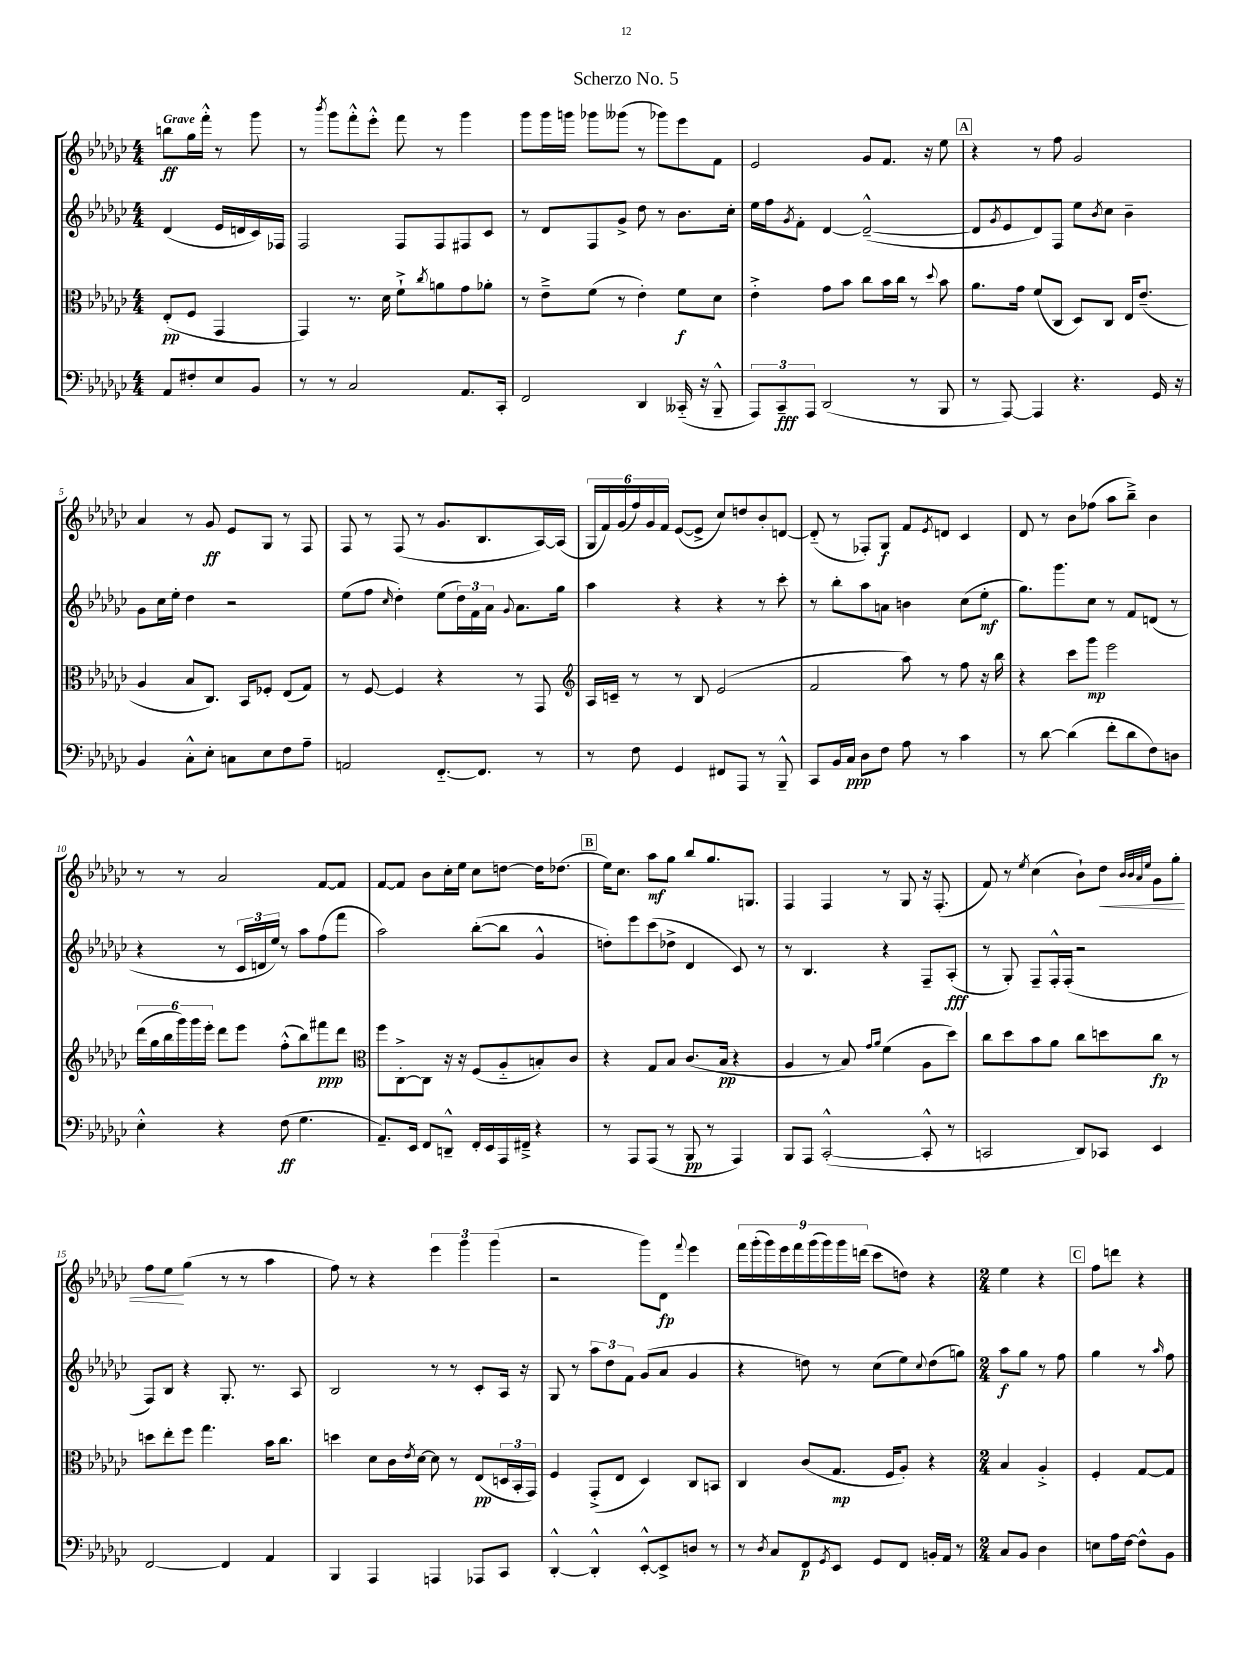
\header { title = "Scherzo No. 5" }
<<
\new StaffGroup <<
\new Staff = "s0" {
    \clef treble \key ges \major \numericTimeSignature \time 4/4 \partial 2 \tempo "Grave"
    b''8\ff ges''16 f'''16-.-^ r8 ges'''8 |
    r8 \acciaccatura { bes'''8 } ges'''8 f'''8-.-^ ees'''8-.-^ f'''8 r8 ges'''4 |
    ges'''8 ges'''16 g'''16 ges'''8 geses'''8( r8 ges'''8) ees'''8 f'8 |
    ees'2 ges'8 f'8. r16 ees''8 |
    \mark \markup { \box "A" } r4 r8 f''8 ges'2 |
    aes'4 r8 ges'8\ff ees'8 ges8 r8 f8 |
    f8 r8 f8( r8 ges'8. bes8. aes16~) aes16( |
    \tuplet 6/4 { ges16 f'16) ges'16( f''16) ges'16 f'16 } ees'8~( ees'8-> ces''8) d''8 bes'8-. d'8~ |
    d'8-_( r8 fes8-.) ges8\f f'8 \acciaccatura { ees'8 } d'8 ces'4 |
    des'8 r8 bes'8 fes''8( aes''8 bes''8--->) bes'4 |
    r8 r8 aes'2 f'8~ f'8 |
    f'8~ f'8 bes'8 ces''16-. ees''16 ces''8 d''8~ d''16 des''8.( |
    \mark \markup { \box "B" } ees''16) ces''8. aes''8\mf ges''8 bes''8 ges''8. g8. |
    f4 f4 r8 ges8 r16 f8.-.( |
    f'8) r8 \acciaccatura { ees''8 } ces''4( bes'8-!) des''8\< \grace { bes'32 bes'32 aes'32 ees''32 } ges'8 ges''8-. |
    f''8 ees''8\! ges''4( r8 r8 aes''4 |
    f''8) r8 r4 \tuplet 3/2 { ees'''4 ges'''4 ges'''4( } |
    r2 ges'''8) des'8\fp \appoggiatura { f'''8 } ees'''4 |
    \tuplet 9/8 { f'''16 ges'''16-.( ges'''16) ees'''16 f'''16 ges'''16( ges'''16) ges'''16 d'''16( } ces'''8 d''8) r4 |
    \numericTimeSignature \time 2/4 ees''4 r4 |
    \mark \markup { \box "C" } f''8 d'''8 r4 \bar "|." |
}
\new Staff = "s1" {
    \clef treble \key ges \major \numericTimeSignature \time 4/4 \partial 2
    des'4( ees'16 d'16 ces'16) fes16 |
    f2 f8 f8 fis8 ces'8 |
    r8 des'8 f8 ges'8-> des''8 r8 bes'8. ces''16-. |
    ees''16 f''16 \acciaccatura { ges'8 } f'8-. des'4~ des'2~---^( |
    \mark \markup { \box "A" } des'8 \acciaccatura { ges'8 } ees'8 des'8) f8 ees''8 \acciaccatura { bes'8 } ces''8 bes'4-- |
    ges'8 ces''16 ees''16-. des''4 r2 |
    ees''8( f''8 \grace { ces''16 } des''4-.) ees''8( \tuplet 3/2 { des''16) f'16 aes'16 } \appoggiatura { ges'8 } aes'8. ges''16 |
    aes''4 r4 r4 r8 ces'''8-. |
    r8 bes''8-. aes''8 a'8 b'4 ces''8( ees''8-.\mf |
    ges''8.) ges'''8. ces''8 r8 f'8 d'8( r8 |
    r4 r8 \tuplet 3/2 { ces'16 d'16 ees''16) } r8 aes''8 f''8( f'''8 |
    aes''2) bes''8~-.( bes''8 ges'4-^ |
    \mark \markup { \box "B" } d''8-.) ees'''8 ces'''8( des''8-> des'4 ces'8) r8 |
    r8 bes4. r4 f8-- aes8-.\fff( |
    r8 ges8-.) f8-- f16-.-^ f16-.( r2 |
    f8) bes8 r4 ges8.-. r8. aes8 |
    bes2 r8 r8 ces'8-. aes16 r16 |
    ges8 r8 \tuplet 3/2 { aes''8 des''8 f'8 } ges'8( aes'8 ges'4 |
    r4 d''8) r8 ces''8( ees''8) \appoggiatura { ces''8 } d''8( g''8) |
    \numericTimeSignature \time 2/4 aes''8\f ges''8 r8 f''8 |
    \mark \markup { \box "C" } ges''4 r8 \grace { aes''16 } f''8 \bar "|." |
}
\new Staff = "s2" {
    \clef alto \key ges \major \numericTimeSignature \time 4/4 \partial 2
    ees8-.\pp( f8 ges,4 |
    ges,4) r8. des'16 f'8-!-> \acciaccatura { ces''8 } a'8 ges'8 aes'8-. |
    r8 ees'8---> f'8( r8 ees'4-.) f'8\f des'8 |
    ees'4-.-> ges'8 bes'8 ces''8 bes'16 ces''16 r8 \appoggiatura { des''8 } bes'8 |
    \mark \markup { \box "A" } aes'8. ges'16 f'8( ces8 des8) ces8 ees16 ees'8.--( |
    aes4 bes8 ces8.) bes,16 fes8-. ees8( ges8) |
    r8 f8~ f4 r4 r8 ges,8 |
    \clef treble aes16 c'16-- r8 r8 bes8 ees'2( |
    f'2 aes''8) r8 f''8 r16 bes''16 |
    r4 ces'''8 ges'''8\mp ees'''2 |
    \tuplet 6/4 { des'''16( ges''16 bes''16 ges'''16) ges'''16 ees'''16-. } des'''8 ees'''8 f''8-.-^( bes''8) fis'''8\ppp des'''8 |
    \clef alto f''8 ces8~-.-> ces8 r16 r16 f8( aes8-_ b8-.) ces'8 |
    \mark \markup { \box "B" } r4 ges8 bes8 ces'8.( bes16\pp r4 |
    aes4 r8 bes8) \grace { ges'16 aes'16 } f'4( aes8 des''8) |
    ces''8 des''8 bes'8 aes'8 ces''8 d''8 ces''8\fp r8 |
    d''8 ees''8-. f''8 ges''4. bes'16 ces''8. |
    d''4 des'8 ces'16 \acciaccatura { ees'8 } des'16~ des'8 r8 ees8\pp( \tuplet 3/2 { d16 bes,16-. ges,16) } |
    f4 ges,8-.->( ees8 des4) ces8 b,8 |
    ces4 ces'8( ges8.\mp f16 aes8-.) r4 |
    \numericTimeSignature \time 2/4 bes4 aes4-.-> |
    \mark \markup { \box "C" } f4-. ges8~ ges8 \bar "|." |
}
\new Staff = "s3" {
    \clef bass \key ges \major \numericTimeSignature \time 4/4 \partial 2
    aes,8 fis8-. ees8 bes,8 |
    r8 r8 ces2 aes,8. ces,16-. |
    f,2 des,4 ceses,16-_( r16 bes,,8---^ |
    \tuplet 3/2 { aes,,8) ces,8--\fff aes,,8 } des,2( r8 bes,,8 |
    \mark \markup { \box "A" } r8 aes,,8~) aes,,4 r4. ges,16 r16 |
    bes,4 ces8-.-^ ees8-. c8 ees8 f8 aes8-- |
    a,2 f,8.~-_ f,8. r8 |
    r8 f8 ges,4 fis,8 aes,,8 r8 bes,,8---^ |
    ces,8 bes,16 ces16\ppp des8 f8 aes8 r8 ces'4 |
    r8 des'8~ des'4( f'8-. des'8 f8) d8 |
    ees4-.-^ r4 f8\ff( ges4. |
    aes,8.--) ees,16 f,8 d,8---^ f,16-. ees,16 aes,,16 fis,16---> r4 |
    \mark \markup { \box "B" } r8 aes,,8 aes,,8( r8 bes,,8\pp r8 aes,,4) |
    bes,,8 aes,,8 ces,2~-.-^( ces,8-.-^ r8 |
    c,2 des,8) ces,8 ees,4 |
    f,2~ f,4 aes,4 |
    bes,,4 aes,,4 a,,4 aes,,8 ces,8 |
    des,4~-.-^ des,4-.-^ ees,8~-.-^ ees,8-> d8 r8 |
    r8 \acciaccatura { des8 } ces8 f,8\p \acciaccatura { ges,8 } ees,8 ges,8 f,8 b,16-. aes,16 r8 |
    \numericTimeSignature \time 2/4 ces8 bes,8 des4 |
    \mark \markup { \box "C" } e8 aes16 f16~ f8-^ bes,8 \bar "|." |
}
>>
>>
